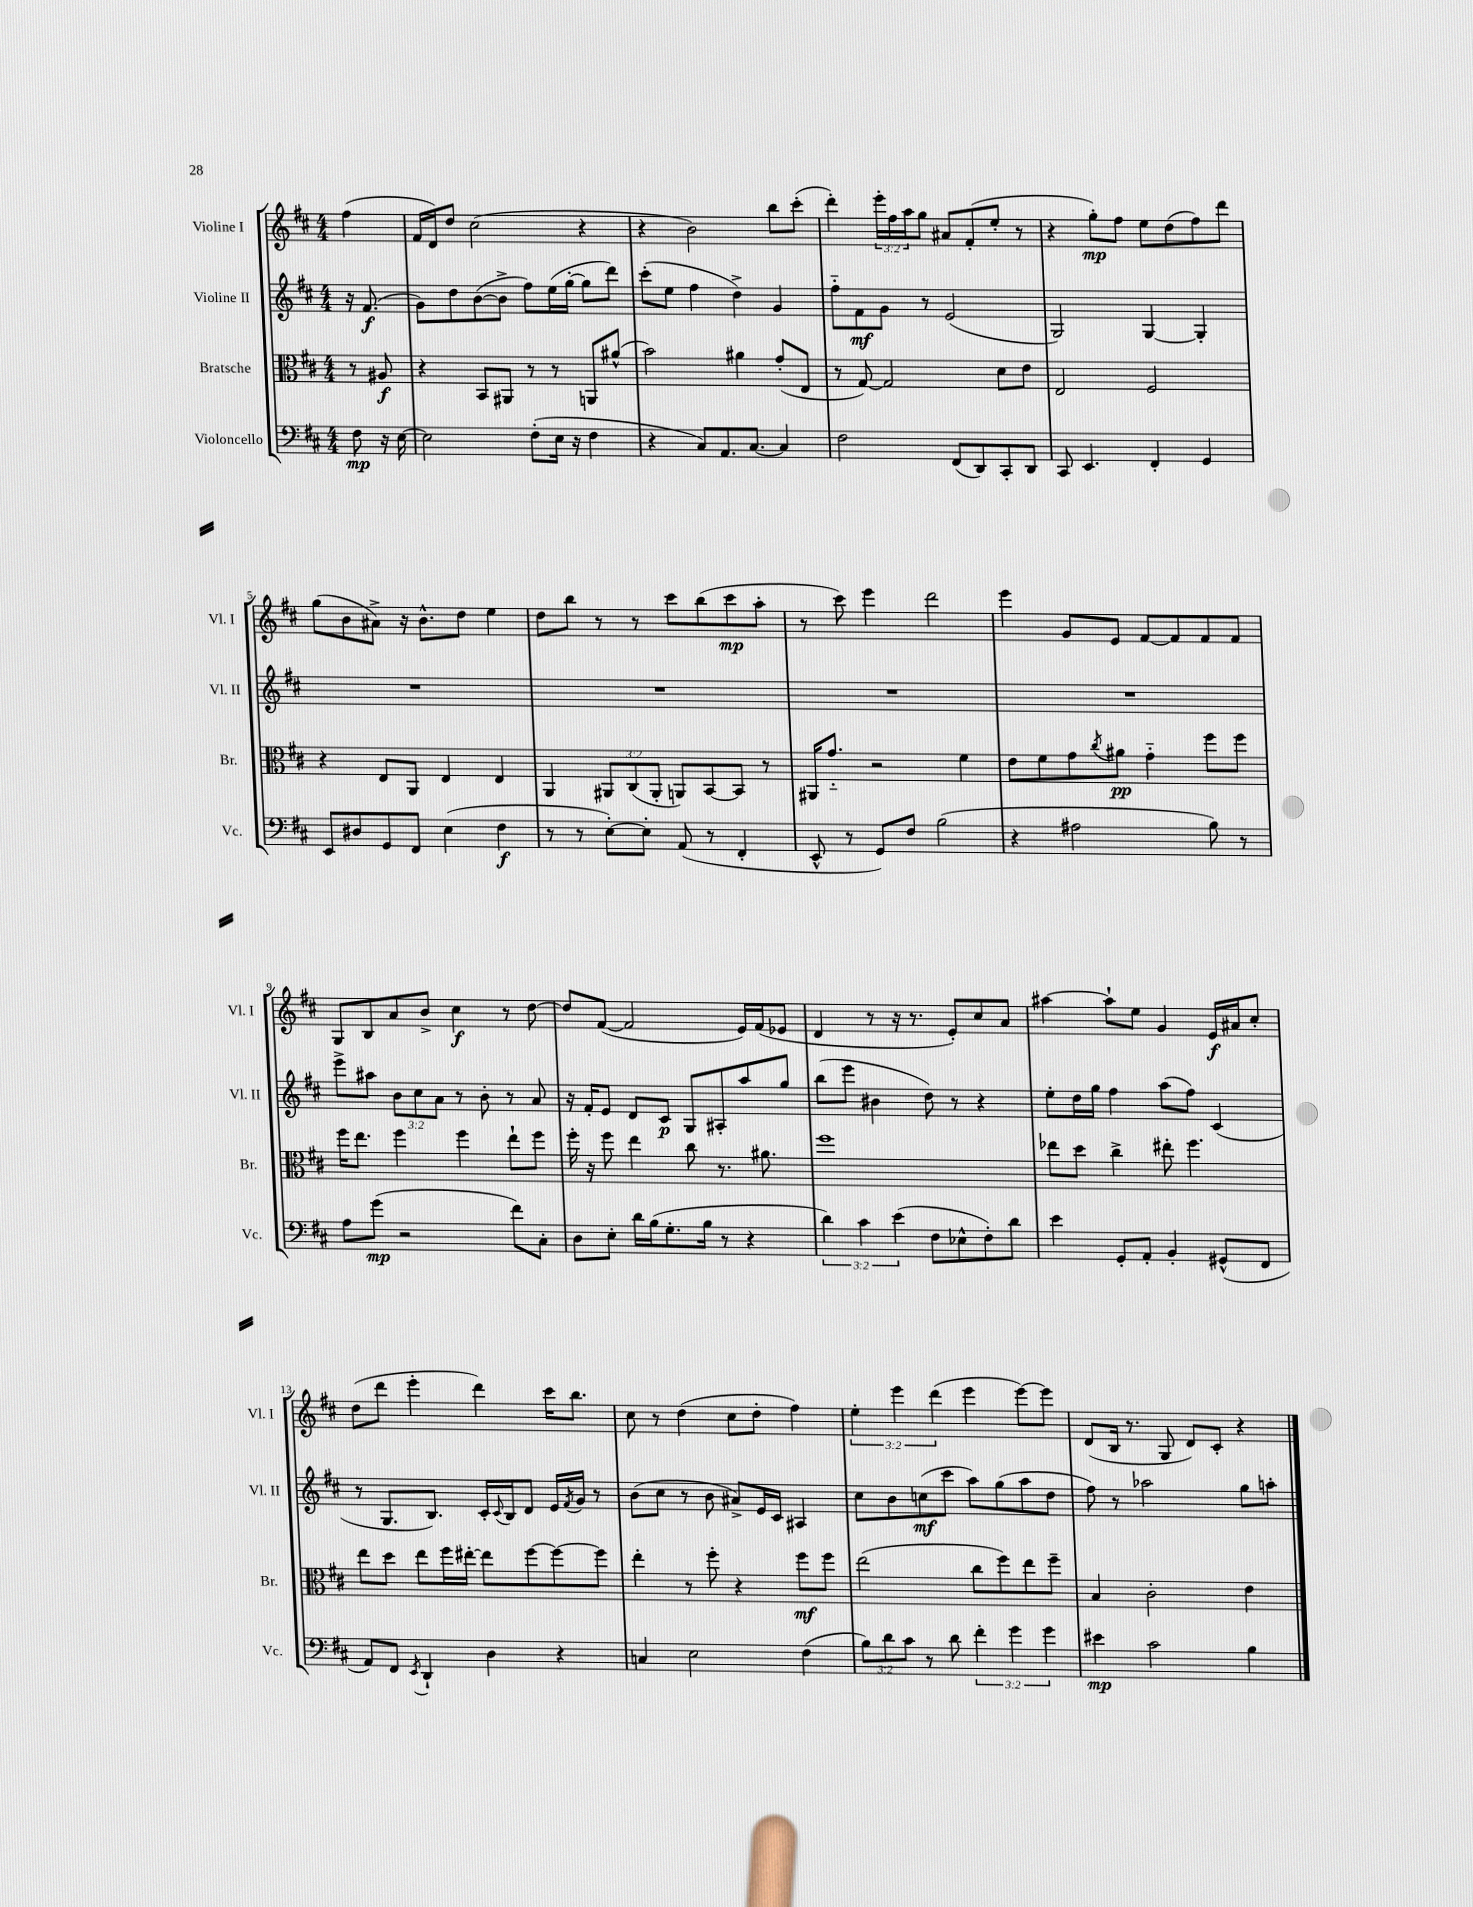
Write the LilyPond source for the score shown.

<<
\new StaffGroup <<
\new Staff = "s0" \with { instrumentName = "Violine I" shortInstrumentName = "Vl. I" } {
    \clef treble \key d \major \numericTimeSignature \time 4/4 \override Staff.TupletNumber.text = #tuplet-number::calc-fraction-text \partial 4
    fis''4( |
    fis'16 d'16) d''8 cis''2( r4 |
    r4 b'2) b''8 cis'''8-.( |
    d'''4-.) \tuplet 3/2 { e'''16-. fis''16 a''16 } g''8 ais'8 fis'8-.( e''8-. r8 |
    r4 g''8-.\mp) fis''8 e''8 d''8( fis''8) d'''8 |
    g''8( b'8 ais'8->) r16 b'8.-^ d''8 e''4 |
    d''8 b''8 r8 r8 cis'''8 b''8( cis'''8\mp a''8-. |
    r8 cis'''8) e'''4 d'''2 |
    e'''4 g'8 e'8 fis'8~ fis'8 fis'8 fis'8 |
    g8 b8 a'8 b'8-> cis''4\f r8 d''8~ |
    d''8 fis'8~( fis'2 e'16) fis'16( ees'8 |
    d'4 r8 r16 r8. e'8-.) cis''8 a'8 |
    ais''4~ ais''8-! e''8 g'4 e'16\f ais'16 cis''8-. |
    d''8( d'''8 e'''4-. d'''4) cis'''16 b''8. |
    cis''8 r8 d''4( cis''8 d''8-. fis''4) |
    \tuplet 3/2 { e''4-. e'''4 d'''4( } e'''4 e'''8~) e'''8 |
    d'8( b16 r8. g8 d'8) cis'8-. r4 \bar "|." |
}
\new Staff = "s1" \with { instrumentName = "Violine II" shortInstrumentName = "Vl. II" } {
    \clef treble \key d \major \numericTimeSignature \time 4/4 \override Staff.TupletNumber.text = #tuplet-number::calc-fraction-text \partial 4
    r16 fis'8.\f( |
    g'8) d''8 b'8~( b'8-> fis''8) e''16( g''16~-. g''8 d'''8) |
    cis'''8-.( e''8 fis''4 d''4->) g'4 |
    fis''8-_ fis'8\mf g'8 r8 e'2( |
    g2) g4~ g4-. |
    R1 |
    R1 |
    R1 |
    R1 |
    e'''8-> ais''8 \tuplet 3/2 { b'8 cis''8 a'8 } r8 b'8-. r8 a'8 |
    r16 fis'16-. e'8 d'8 cis'8\p g8 ais8-. a''8 g''8 |
    b''8( e'''8 bis'4 d''8) r8 r4 |
    e''8-. d''16 g''16 fis''4 a''8( fis''8) cis'4( |
    r8 g8. b8.) cis'16-. \appoggiatura { cis'8 } b16 d'8 e'16 \acciaccatura { fis'8 } g'16 r8 |
    b'8( cis''8 r8 b'8 ais'8->) e'16 cis'16 ais4 |
    cis''8 b'8 c''8\mf( cis'''8 a''8) g''8( a''8 d''8 |
    fis''8) r8 aes''2 g''8 a''8-. \bar "|." |
}
\new Staff = "s2" \with { instrumentName = "Bratsche" shortInstrumentName = "Br." } {
    \clef alto \key d \major \numericTimeSignature \time 4/4 \override Staff.TupletNumber.text = #tuplet-number::calc-fraction-text \partial 4
    r8 ais8\f |
    r4 b,8 ais,8 r8 r8 a,8 ais'8-^( |
    b'2) ais'4 g'8-.( e8 |
    r8 g8~) g2 d'8 e'8 |
    e2 fis2 |
    r4 e8 a,8 e4 e4 |
    a,4 \tuplet 3/2 { ais,8 cis8( ais,8-. } a,8) b,8~ b,8 r8 |
    ais,16 g'8.-_ r2 fis'4 |
    e'8 fis'8 g'8 \acciaccatura { cis''8 } ais'8\pp g'4-_ fis''8 fis''8 |
    fis''16 e''8. fis''4 fis''4 e''8-! fis''8 |
    fis''16-. r16 fis''8 e''4 cis''8 r8. ais'8. |
    fis''1 |
    ees''8 d''8 cis''4-> eis''8-. fis''4. |
    e''8 d''8 e''8 fis''16 eis''16~-. eis''8 fis''8~ fis''8~ fis''8 |
    e''4-. r8 fis''8-. r4 fis''8\mf fis''8 |
    e''2( cis''8 fis''8) e''8 fis''8-- |
    b4 cis'2-. e'4 \bar "|." |
}
\new Staff = "s3" \with { instrumentName = "Violoncello" shortInstrumentName = "Vc." } {
    \clef bass \key d \major \numericTimeSignature \time 4/4 \override Staff.TupletNumber.text = #tuplet-number::calc-fraction-text \partial 4
    fis8\mp r16 e16~ |
    e2 fis8-.( e16 r16 fis4 |
    r4 cis8) a,8. cis8.~ cis4 |
    fis2 fis,8( d,8) cis,8-. d,8 |
    cis,8 e,4. fis,4-. g,4 |
    e,8 dis8 g,8 fis,8 e4( fis4\f |
    r8 r8 e8~-.) e8-. a,8( r8 fis,4-. |
    e,8-^ r8 g,8) fis8 b2( |
    r4 ais2 b8) r8 |
    a8 g'8\mp( r2 fis'8) cis8-. |
    d8 e8-. d'16 b16( g8.-. b16 r8 r4 |
    \tuplet 3/2 { d'4) cis'4 e'4( } fis8 ees8-^ fis8-.) d'8 |
    e'4 g,8-. a,8-. b,4-. gis,8-^( fis,8 |
    a,8) fis,8 \acciaccatura { e,8 } d,4-! d4 r4 |
    c4 e2 fis4( |
    \tuplet 3/2 { b8) d'8 cis'8 } r8 d'8 \tuplet 3/2 { fis'4-. g'4 g'4 } |
    eis'4\mp cis'2 b4 \bar "|." |
}
>>
>>
